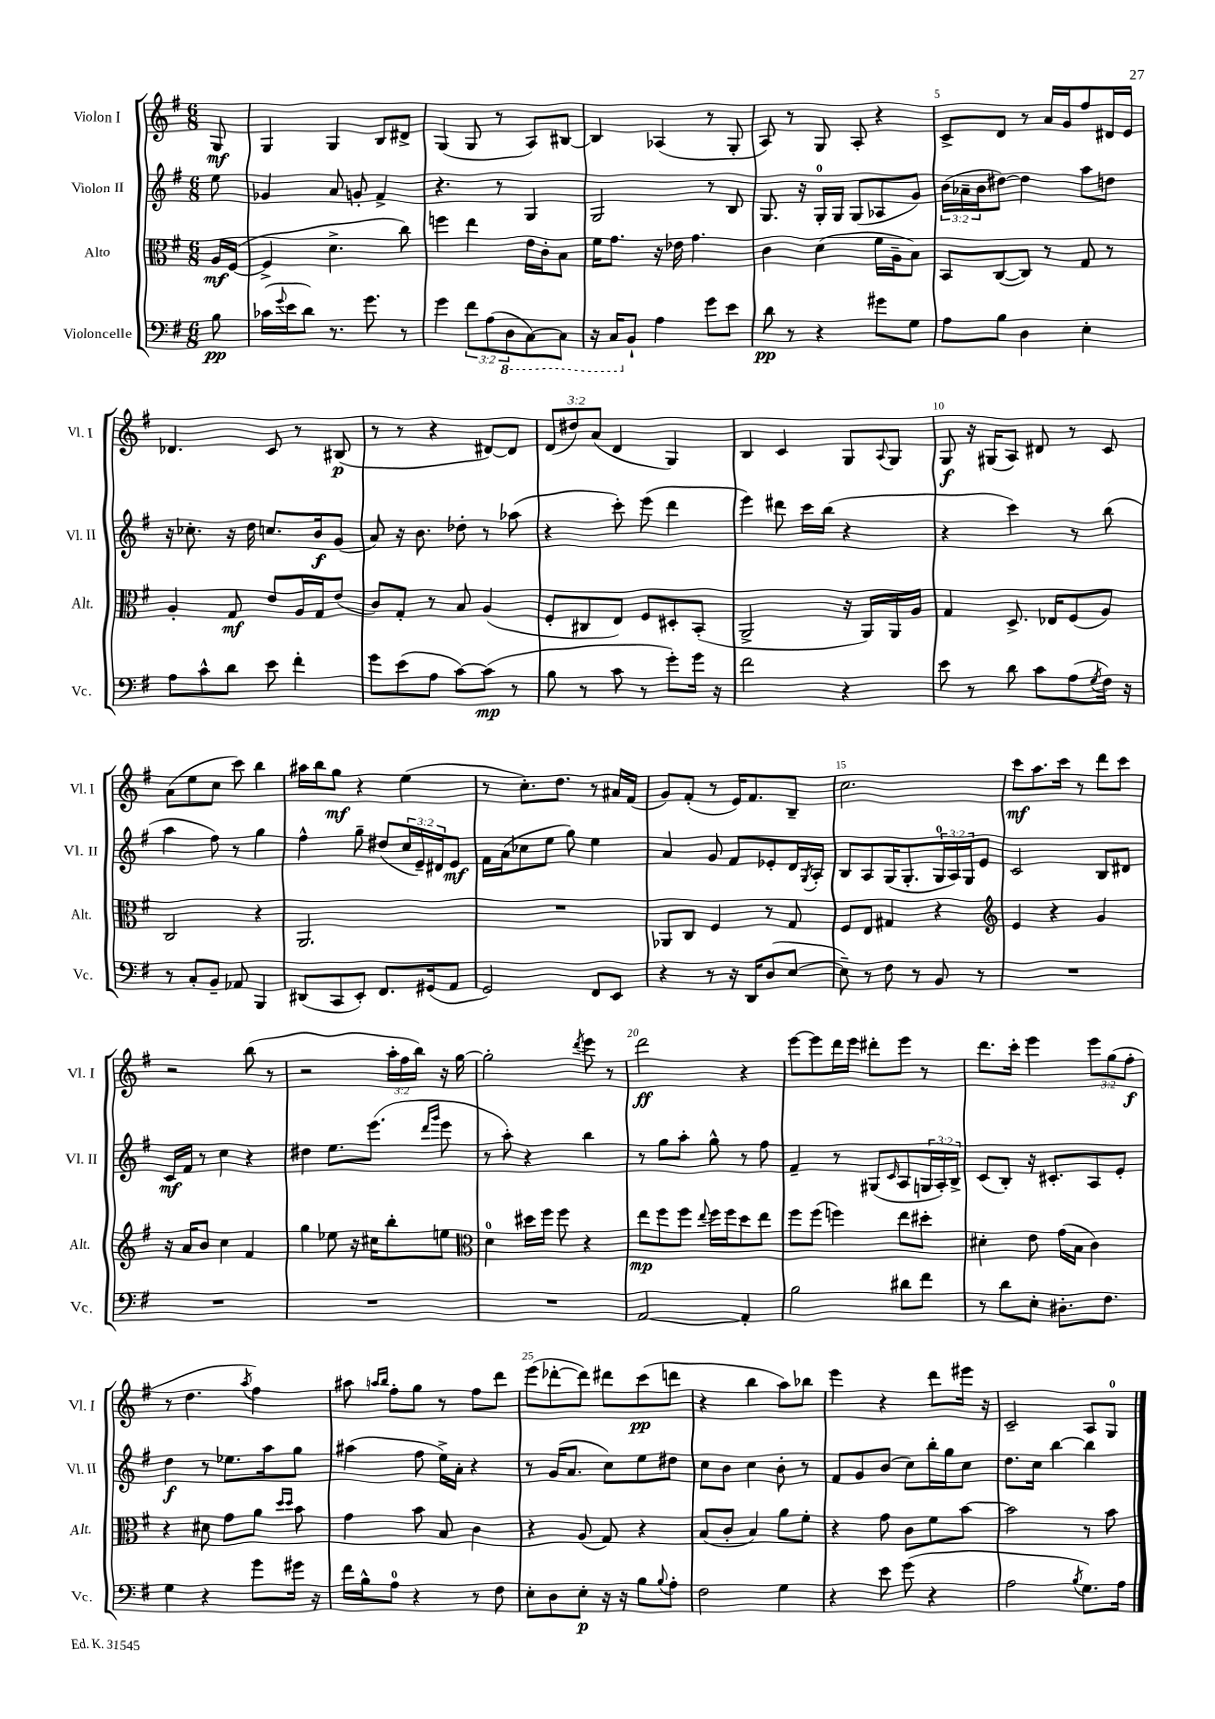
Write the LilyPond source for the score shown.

<<
\new StaffGroup <<
\new Staff = "s0" \with { instrumentName = "Violon I" shortInstrumentName = "Vl. I" } {
    \clef treble \key g \major \numericTimeSignature \time 6/8 \override Staff.TupletNumber.text = #tuplet-number::calc-fraction-text \partial 8
    g8\mf |
    g4 g4 b8 dis'8-> |
    g4( g8 r8 a8) bis8~ |
    bis4 aes4( r8 g8-. |
    a8) r8 g8 a8-. r4 |
    c'8-> d'8 r8 a'16 g'16 fis''8 dis'16 e'16 |
    des'4. c'8 r8 bis8\p( |
    r8 r8 r4 dis'8~) dis'8 |
    \tuplet 3/2 { d'8( dis''8) a'8( } d'4 g4) |
    b4 c'4 g8 \appoggiatura { a8 } g8 |
    g8\f r16 gis16( a8) dis'8 r8 c'8 |
    a'8( e''8 c''8 c'''8) b''4 |
    ais''16 b''16 g''8\mf r4 e''4( |
    r8 c''8.-.) d''8. r8 ais'16 fis'16( |
    g'8) fis'8-.( r8 e'16) fis'8. b8-- |
    c''2. |
    c'''8\mf a''8. c'''16 r8 d'''8 c'''8 |
    r2 b''8( r8 |
    r2 \tuplet 3/2 { a''16-. fis''16 b''16) } r16 g''16~ |
    g''2-. \acciaccatura { d'''8 } e'''8 r8 |
    d'''2\ff r4 |
    e'''8~ e'''8 d'''16 e'''16 dis'''8-. e'''8 r8 |
    d'''8. c'''16-. e'''4 \tuplet 3/2 { e'''8 g''8( fis''8-.\f } |
    r8 d''4. \acciaccatura { a''8 } fis''4) |
    ais''8 \grace { a''16 b''16 } fis''8-. g''8 r8 fis''8 d'''8 |
    e'''8( des'''8~-. des'''8) dis'''8 c'''8\pp( d'''8 |
    r4 b''4 a''8) bes''8 |
    e'''4 r4 d'''8 eis'''16 r16 |
    c'2-- a8 g8-0 \bar "|." |
}
\new Staff = "s1" \with { instrumentName = "Violon II" shortInstrumentName = "Vl. II" } {
    \clef treble \key g \major \numericTimeSignature \time 6/8 \override Staff.TupletNumber.text = #tuplet-number::calc-fraction-text \partial 8
    e''8 |
    ges'4 a'8 g'8-. fis'4-> |
    r4. r8 g4 |
    g2 r8 b8 |
    g8. r16 g16-0-. g16 g8( aes8 g'8) |
    \tuplet 3/2 { b'16( aes'16-- b'16 } dis''8~) dis''4 a''8 d''8 |
    r16 ces''8.-. r16 d''16 c''8. b'16\f g'8( |
    a'8) r16 b'8. des''8-. r8 aes''8( |
    r4 c'''8-.) e'''8( d'''4 |
    e'''4) dis'''8 c'''16 b''16( r4 |
    r4 c'''4) r8 b''8( |
    a''4 fis''8) r8 g''4 |
    fis''4-^ g''8-- dis''8( \tuplet 3/2 { c''16 e'16--) dis'16 } e'8\mf |
    fis'16 a'16( ces''8 e''8 g''8) e''4 |
    a'4 g'8 fis'8 ees'8-. d'16 \acciaccatura { g8 } a16-. |
    b8 a8 g16( g8.-. \tuplet 3/2 { g16-0 a16) g16 } e'8 |
    c'2 b8 dis'8 |
    c'16\mf fis'16 r8 c''4 r4 |
    dis''4 e''8. e'''8.( \grace { d'''16 g'''16 } e'''8 |
    r8 a''8-.) r4 b''4 |
    r8 g''8 a''8-. g''8-^ r8 fis''8 |
    fis'4-- r8 gis8( \grace { c'16 } a8 \tuplet 3/2 { g16 a16-.) b16-> } |
    c'8( b8-.) r16 cis'8.-. a8 e'8-. |
    d''4\f r8 ees''8. a''16 g''8 |
    ais''4( fis''8 e''16->) a'16-. r4 |
    r8 g'16( a'8. c''8) e''8 dis''8 |
    c''8 b'8 c''4 b'8-. r8 |
    fis'8 g'8 b'8( c''8) b''16-. g''16 c''8 |
    d''8. c''16 b''4~ b''4 \bar "|." |
}
\new Staff = "s2" \with { instrumentName = "Alto" shortInstrumentName = "Alt." } {
    \clef alto \key g \major \numericTimeSignature \time 6/8 \partial 8
    a16\mf fis16~( |
    fis4-> d'4.-> c''8) |
    f''4 e''4 e'16 c'16-. b8 |
    fis'16 g'8. r16 ees'16 g'4. |
    c'4 d'4( fis'16 a16-- b8) |
    b,8 c8~( c8) r8 g8 r8 |
    a4-. g8\mf e'8 a16 g16 e'8( |
    c'8) g8-. r8 b8 a4( |
    fis8-. cis8 e8) fis8 dis8-. b,8-.( |
    a,2-> r16 a,16) a,16 a16 |
    g4 d8.-> ees16 fis8( a8) |
    c2 r4 |
    a,2. |
    R2. |
    aes,8 c8 fis4 r8 g8 |
    fis8 e8 gis4 r4 |
    \clef treble e'4 r4 g'4 |
    r16 a'16 b'8 c''4 fis'4 |
    g''4 ees''8 r16 cis''16 b''8-. e''8 |
    \clef alto d'4-0 dis''16 fis''16 fis''8 r4 |
    e''8\mp fis''8 fis''8 \appoggiatura { e''8 } fis''16 fis''16 d''8 e''8 |
    fis''8 fis''8( f''4) e''8 dis''8-. |
    dis'4-. e'8 g'16( b16 c'4) |
    r4 dis'8 g'8 a'8 \grace { d''16 d''16 } b'8 |
    g'4 b'8 b8 c'4 |
    r4 a8( g8) r4 |
    b8( c'8-. b4) a'8 fis'8-. |
    r4 g'8 c'8 fis'8 b'8~ |
    b'2 r8 b'8 \bar "|." |
}
\new Staff = "s3" \with { instrumentName = "Violoncelle" shortInstrumentName = "Vc." } {
    \clef bass \key g \major \numericTimeSignature \time 6/8 \override Staff.TupletNumber.text = #tuplet-number::calc-fraction-text \partial 8
    b8\pp |
    ces'16( \appoggiatura { g'8 } e'16 d'8) r8. g'8. r8 |
    g'4 \tuplet 3/2 { fis'8 a8( \ottava #-1 d,8 } c,8~) c,8 |
    r16 c,16 \ottava #0 b,8-! a4 g'8 e'8 |
    d'8\pp r8 r4 gis'8 g8 |
    a8 b8 d4 e4-. |
    a8 c'8-^ d'8 e'8 fis'4-. |
    g'8 e'8( a8 c'8~) c'8\mp( r8 |
    b8 r8 c'8 r8 g'8-.) g'16 r16 |
    fis'2 r4 |
    e'8 r8 d'8 c'8 a8( \acciaccatura { g8 } fis16) r16 |
    r8 c8-. b,8-- aes,8 b,,4 |
    dis,8( c,8 e,8-.) fis,8. gis,16( a,8 |
    g,2) fis,8 e,8 |
    r4 r8 r16 d,16 d8( e8~ |
    e8--) r8 fis8 r8 b,8 r8 |
    R2. |
    R2. |
    R2. |
    R2. |
    a,2~ a,4-. |
    b2 dis'8 fis'8 |
    r8 d'8 e8-. dis8.-. fis8. |
    g4 r4 g'8 gis'16 r16 |
    fis'16 b16-^ a8-0 r4 r8 fis8 |
    e8-. d8 e8-.\p r16 r16 b8 \appoggiatura { b8 } a8-. |
    fis2 g4 |
    r4 e'8 g'8( r4 |
    a2 \acciaccatura { b8 } g8.) a16 \bar "|." |
}
>>
>>
\layout { \context { \Score \override BarNumber.break-visibility = ##(#f #t #t) barNumberVisibility = #(every-nth-bar-number-visible 5) } }
